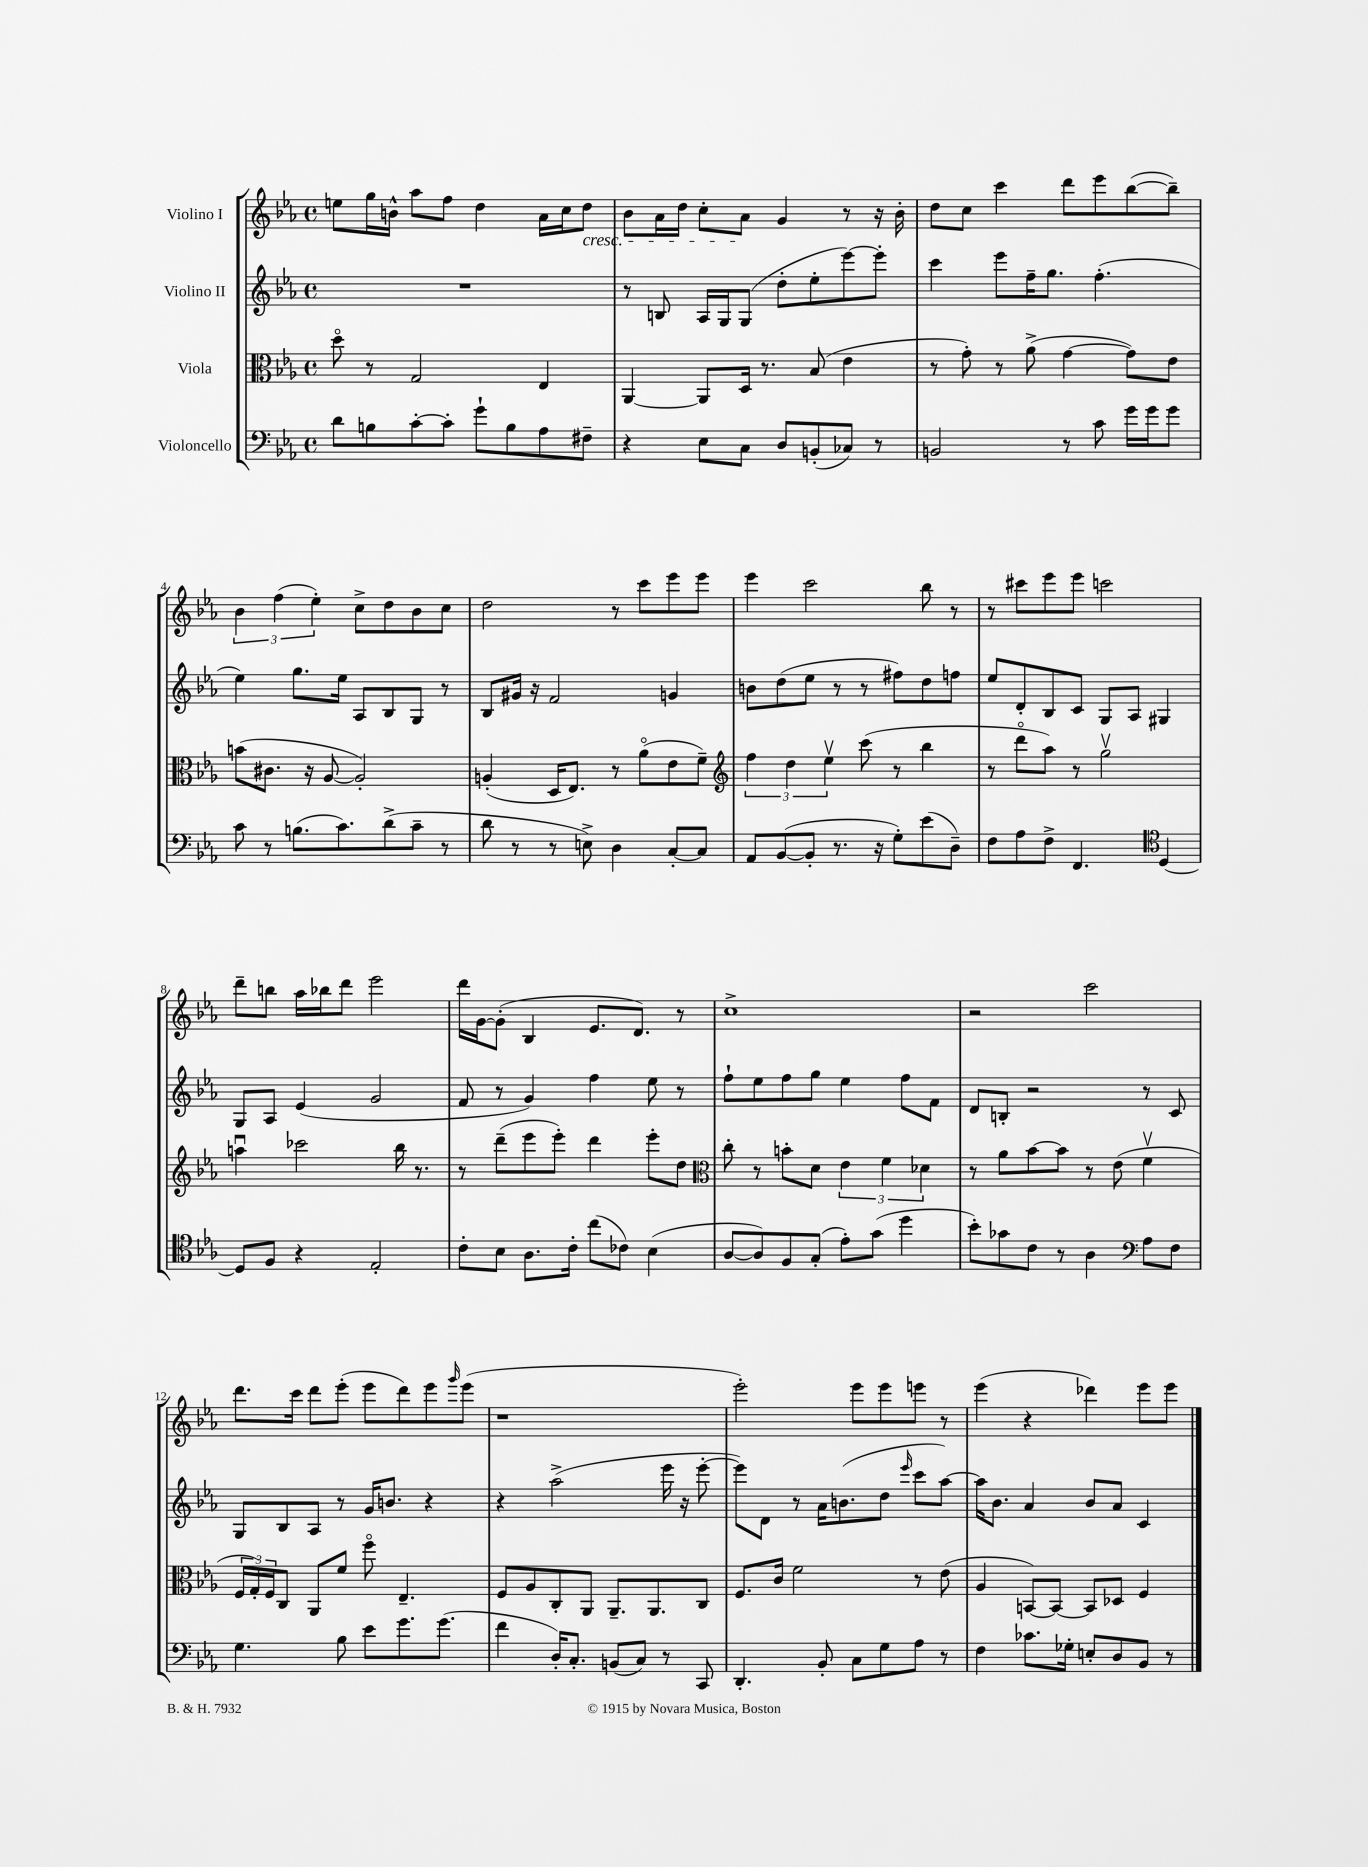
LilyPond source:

<<
\new StaffGroup <<
\new Staff = "s0" \with { instrumentName = "Violino I" } {
    \clef treble \key ees \major \defaultTimeSignature \time 4/4
    e''8 g''16 b'16-^ aes''8 f''8 d''4 aes'16 c''16 d''8\cresc |
    bes'8 aes'16 d''16 c''8-. aes'8\! g'4 r8 r16 bes'16-. |
    d''8 c''8 c'''4 d'''8 ees'''8 bes''8~( bes''8--) |
    \tuplet 3/2 { bes'4 f''4( ees''4-.) } c''8-> d''8 bes'8 c''8 |
    d''2 r8 c'''8 ees'''8 ees'''8 |
    ees'''4 c'''2 bes''8 r8 |
    r8 cis'''8 ees'''8 ees'''8 c'''2 |
    d'''8-- b''8 aes''16 bes''16 d'''8 ees'''2 |
    d'''16 g'16~ g'8-.( bes4 ees'8. d'8.) r8 |
    c''1-> |
    r2 c'''2 |
    d'''8. c'''16 d'''8 ees'''8-.( ees'''8 d'''8) ees'''8 \grace { g'''16 } ees'''8( |
    r1 |
    ees'''2-.) ees'''8 ees'''8 e'''8 r8 |
    ees'''4( r4 des'''4) ees'''8 ees'''8 \bar "|." |
}
\new Staff = "s1" \with { instrumentName = "Violino II" } {
    \clef treble \key ees \major \defaultTimeSignature \time 4/4
    R1 |
    r8 b8 aes16 g16 g8( d''8-. ees''8-. ees'''8~) ees'''8-. |
    c'''4 ees'''8 f''16-- g''8. f''4.-.( |
    ees''4) g''8. ees''16 aes8 bes8 g8 r8 |
    bes8 gis'16 r16 f'2 g'4 |
    b'8 d''8( ees''8 r8 r8 fis''8) d''8 f''8 |
    ees''8 d'8-. bes8 c'8 g8 aes8 gis4 |
    g8 aes8 ees'4( g'2 |
    f'8 r8 g'4) f''4 ees''8 r8 |
    f''8-! ees''8 f''8 g''8 ees''4 f''8 f'8 |
    d'8 b8-. r2 r8 c'8 |
    g8 bes8 aes8 r8 g'16 b'8. r4 |
    r4 aes''2->( ees'''16 r16 ees'''8~-. |
    ees'''8) d'8 r8 aes'16 b'8.( d''8 \grace { ees'''16 } c'''8 aes''8~) |
    aes''16 bes'8. aes'4 bes'8 aes'8 c'4 \bar "|." |
}
\new Staff = "s2" \with { instrumentName = "Viola" } {
    \clef alto \key ees \major \defaultTimeSignature \time 4/4
    d''8\flageolet r8 g2 ees4 |
    aes,4~ aes,8 d16 r8. bes8( ees'4 |
    r8 g'8-.) r8 aes'8->( g'4~ g'8) ees'8 |
    b'8( cis'8. r16 aes8~ aes2-.) |
    a4-.( d16 ees8.) r8 aes'8\flageolet( ees'8 f'8--) |
    \clef treble \tuplet 3/2 { f''4 d''4 ees''4\upbow } c'''8( r8 bes''4 |
    r8 d'''8\flageolet aes''8) r8 g''2\upbow |
    a''4\downbow ces'''2 bes''16 r8. |
    r8 d'''8--( ees'''8 ees'''8-.) d'''4 ees'''8-. d''8 |
    \clef alto c''8-. r8 b'8-. d'8 \tuplet 3/2 { ees'4 f'4 des'4 } |
    r8 aes'8 bes'8~ bes'8 r8 ees'8( f'4\upbow |
    \tuplet 3/2 { f16 g16-.) f16 } c8 aes,8 f'8 f''8\flageolet ees4.-- |
    f8 aes8 c8-. aes,8 aes,8.-- aes,8. c8 |
    f8. c'16 f'2 r8 ees'8( |
    aes4 b,8~) b,8~ b,8 des8 f4 \bar "|." |
}
\new Staff = "s3" \with { instrumentName = "Violoncello" } {
    \clef bass \key ees \major \defaultTimeSignature \time 4/4
    d'8 b8 c'8~-. c'8-. g'8-! b8 aes8 fis8-- |
    r4 ees8 c8 d8 b,8-.( ces8) r8 |
    b,2 r8 c'8 g'16 g'16 g'8 |
    c'8 r8 b8.( c'8.) d'8->( c'8-- r8 |
    d'8 r8 r8 e8->) d4 c8~-. c8 |
    aes,8 bes,8~( bes,8-. r8. r16 g8-.) ees'8( d8--) |
    f8 aes8 f8-> f,4. \clef tenor d4~ |
    d8 f8 r4 ees2-. |
    c'8-. bes8 aes8. c'16-. c''8( ces'8) bes4( |
    aes8~ aes8) f8 g8-.( ees'8-.) g'8( d''4 |
    bes'8-.) ges'8 c'8 r8 aes4 \clef bass aes8 f8 |
    g4. bes8 ees'8 g'8. g'8.( |
    f'4 d16-.) c8.-. b,8( c8) r8 c,8 |
    d,4.-. bes,8-. c8 g8 aes8 r8 |
    f4 ces'8. ges16-. e8-. d8 bes,8 r8 \bar "|." |
}
>>
>>
